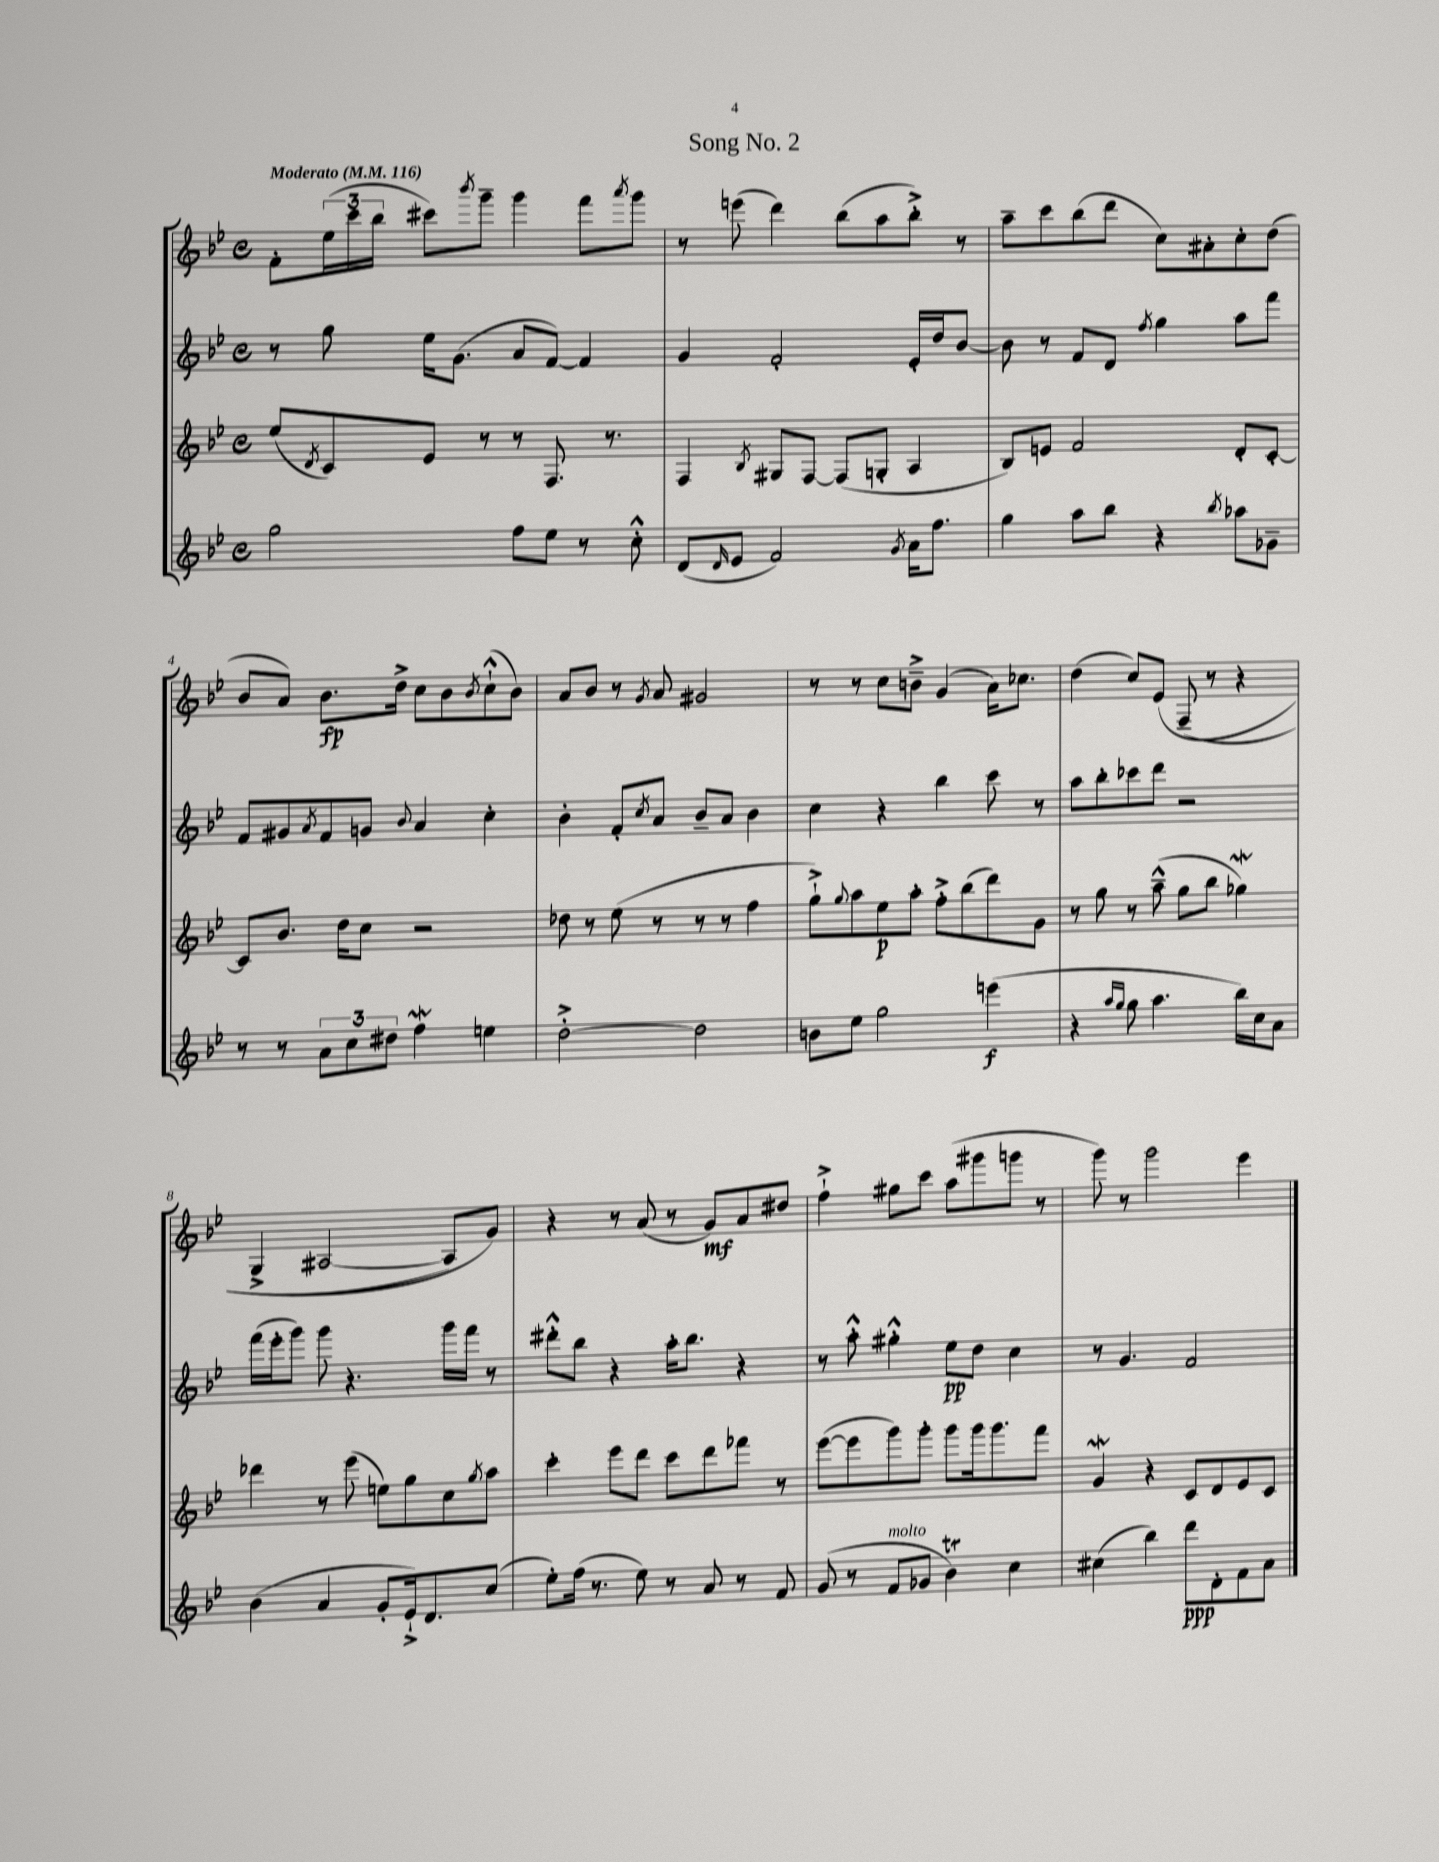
\header { title = "Song No. 2" }
<<
\new StaffGroup <<
\new Staff = "s0" {
    \clef treble \key bes \major \defaultTimeSignature \time 4/4 \tempo "Moderato" 4 = 116
    f'8-. \tuplet 3/2 { ees''16( c'''16 bes''16 } cis'''8) \acciaccatura { bes'''8 } g'''8-- g'''4 f'''8 \acciaccatura { a'''8 } g'''8 |
    r8 e'''8( d'''4) bes''8( a''8 bes''8-.->) r8 |
    a''8-- c'''8 bes''8( d'''8 c''8) ais'8-. c''8-. d''8( |
    bes'8 a'8) bes'8.\fp d''16-> c''8 bes'8 \acciaccatura { bes'8 } c''8-!-^( bes'8) |
    a'8 bes'8 r8 \acciaccatura { g'8 } a'8 gis'2 |
    r8 r8 c''8 b'8---> g'4( a'16) ces''8. |
    d''4( c''8) ees'8\( f8--( r8 r4 |
    g4-> ais2~ ais8) g'8\) |
    r4 r8 a'8( r8 g'8\mf) a'8 dis''8 |
    f''4-!-> gis''8 c'''8 a''8( gis'''8 g'''8 r8 |
    g'''8) r8 g'''2 ees'''4 \bar "|." |
}
\new Staff = "s1" {
    \clef treble \key bes \major \defaultTimeSignature \time 4/4
    r8 g''8 ees''16 g'8.( a'8 f'8~) f'4 |
    g'4 f'2-. ees'16-. d''16 bes'8~ |
    bes'8 r8 f'8 d'8 \acciaccatura { f''8 } g''4 a''8 f'''8 |
    f'8 gis'8 \acciaccatura { a'8 } f'8 g'8 \appoggiatura { bes'8 } a'4 c''4-. |
    bes'4-. f'8-. \acciaccatura { c''8 } a'8 bes'8-- a'8 bes'4 |
    c''4 r4 bes''4 c'''8 r8 |
    a''8 bes''8-. ces'''8 d'''8 r2 |
    f'''16( ees'''16-. g'''8) g'''8 r4. g'''16 f'''16 r8 |
    dis'''8-.-^ bes''8 r4 a''16-. bes''8. r4 |
    r8 a''8-.-^ gis''4-.-^ ees''8\pp d''8 c''4 |
    r8 g'4. f'2 \bar "|." |
}
\new Staff = "s2" {
    \clef treble \key bes \major \defaultTimeSignature \time 4/4
    ees''8( \acciaccatura { d'8 } c'8) ees'8 r8 r8 f8. r8. |
    f4 \acciaccatura { bes8 } gis8 f8~ f8( g8-. a4 |
    bes8) e'8 f'2 d'8-. c'8~-. |
    c'8 bes'8. d''16 c''8 r2 |
    des''8 r8 ees''8( r8 r8 r8 f''4 |
    g''8-!->) \appoggiatura { g''8 } a''8 ees''8\p a''8-. f''8-.-> bes''8( d'''8) g'8 |
    r8 g''8 r8 a''8---^( g''8 bes''8 ges''4\mordent) |
    des'''4 r8 ees'''8( e''8) g''8 c''8 \acciaccatura { g''8 } a''8 |
    c'''4-. ees'''8 d'''8 c'''8 d'''8 fes'''8 r8 |
    ees'''8~( ees'''8 g'''8) g'''8-. g'''8 g'''16 g'''8. f'''8 |
    g'4\mordent r4 c'8 d'8 ees'8 c'8 \bar "|." |
}
\new Staff = "s3" {
    \clef treble \key bes \major \defaultTimeSignature \time 4/4
    g''2 f''8 ees''8 r8 c''8-.-^ |
    d'8( \grace { d'16 } ees'8 f'2) \acciaccatura { g'8 } a'16 f''8. |
    g''4 a''8 bes''8 r4 \acciaccatura { bes''8 } aes''8 ges'8-- |
    r8 r8 \tuplet 3/2 { a'8 c''8 dis''8 } f''4\mordent e''4 |
    d''2~-.-> d''2 |
    b'8 ees''8 g''2 e'''4\f( |
    r4 \grace { a''16 g''16 } g''8 a''4. bes''16) c''16 a'8 |
    bes'4( a'4 g'8-. ees'16-!->) d'8. c''8( |
    ees''8-.) f''16( r8. ees''8) r8 a'8 r8 f'8 |
    g'8( r8 f'8^\markup { \italic "molto" } ges'8 bes'4\trill) c''4 |
    cis''4( bes''4) d'''8\ppp d'8-. f'8 a'8 \bar "|." |
}
>>
>>
